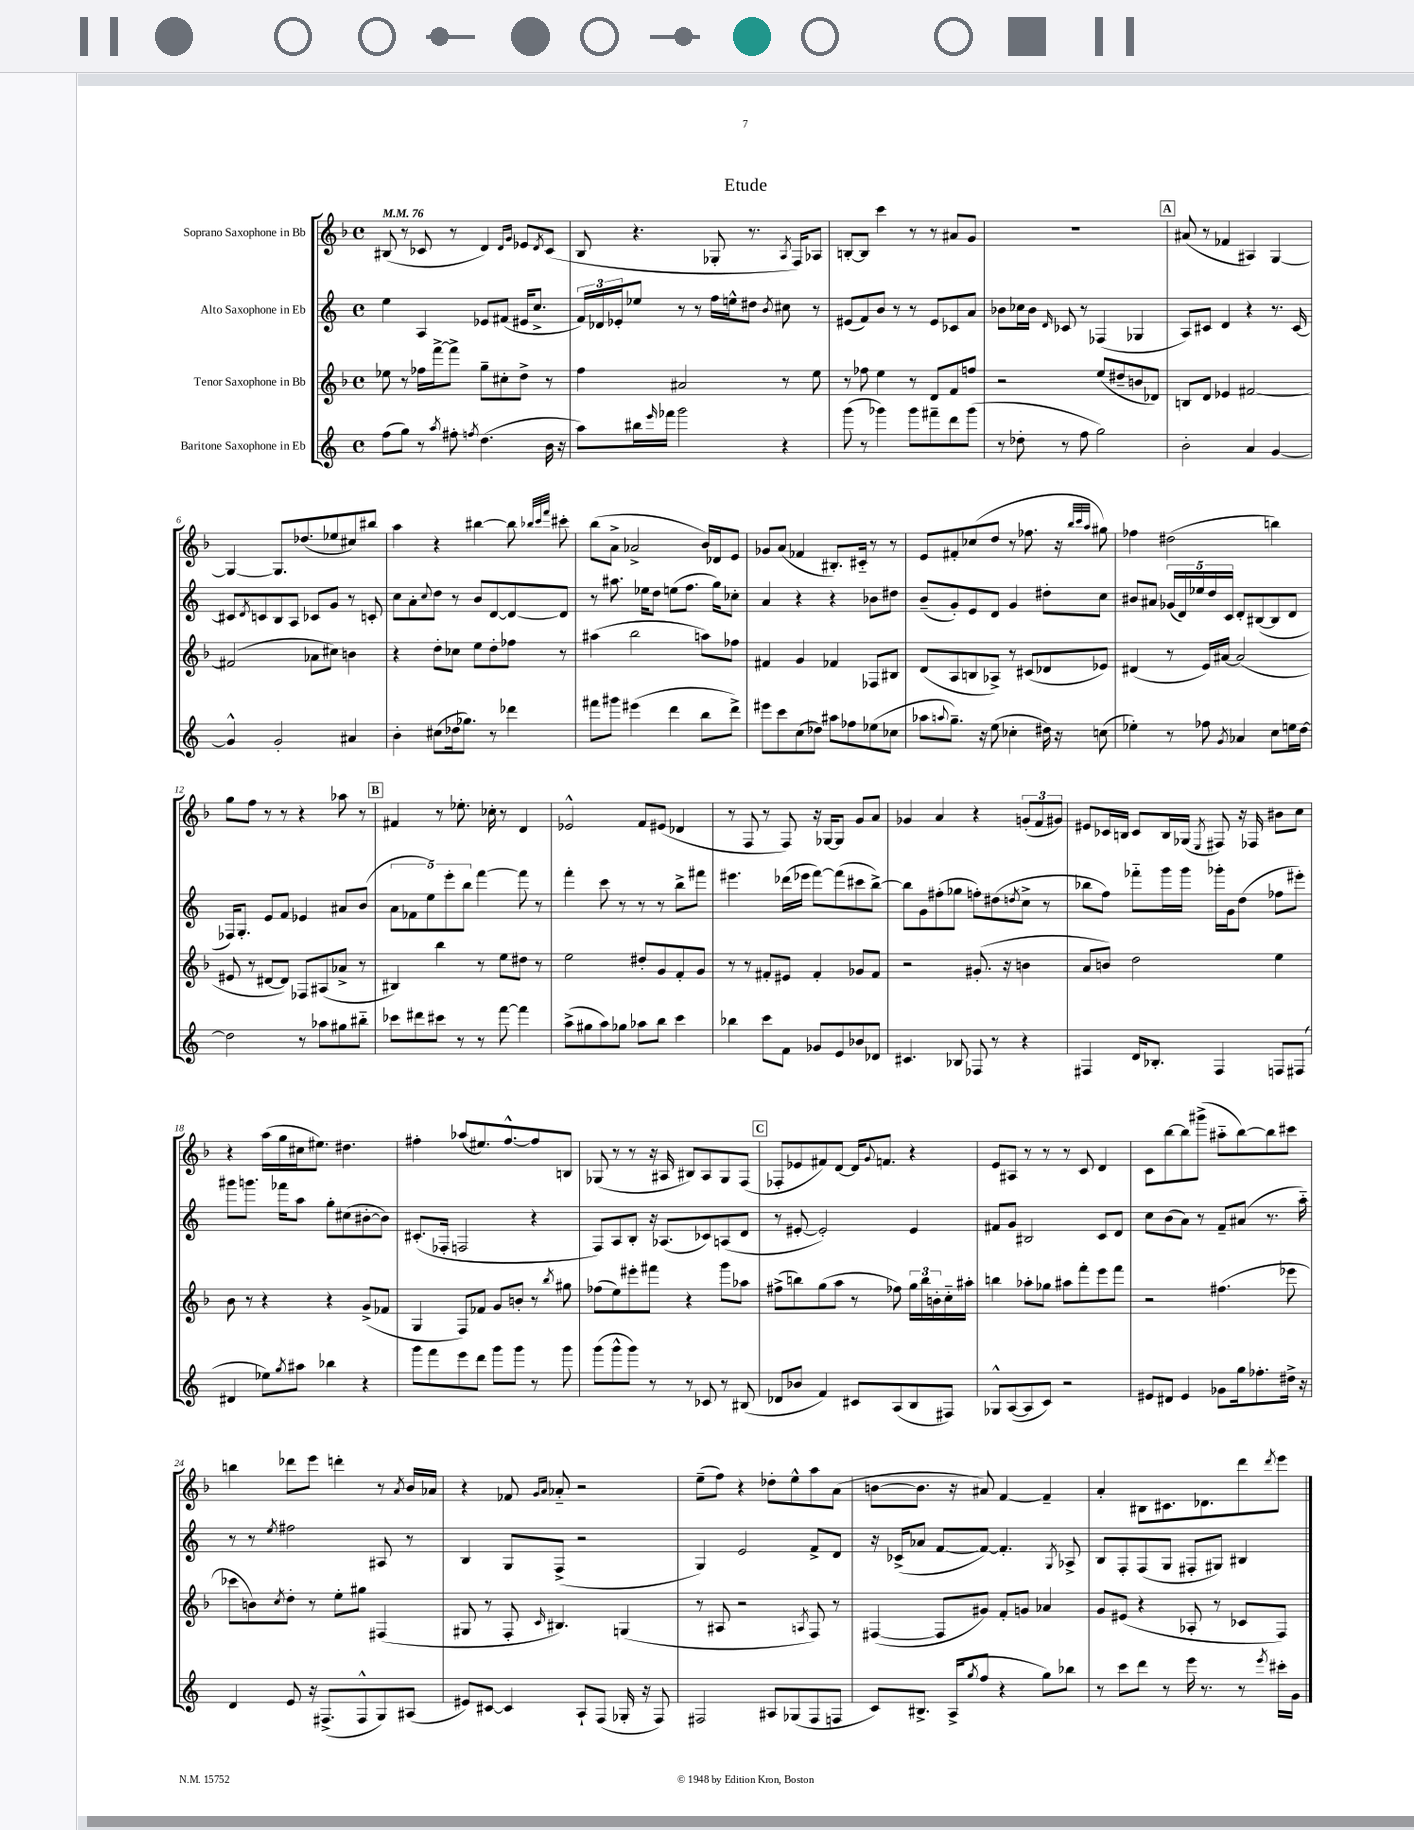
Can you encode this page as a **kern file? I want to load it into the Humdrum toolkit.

**kern	**kern	**kern	**kern
*part4	*part3	*part2	*part1
*staff4	*staff3	*staff2	*staff1
*I"Baritone Saxophone in Eb	*I"Tenor Saxophone in Bb	*I"Alto Saxophone in Eb	*I"Soprano Saxophone in Bb
*clefG2	*clefG2	*clefG2	*clefG2
*k[]	*k[b-]	*k[]	*k[b-]
*M4/4	*M4/4	*M4/4	*M4/4
*met(c)	*met(c)	*met(c)	*met(c)
*MM76	*MM76	*MM76	*MM76
=1	=1	=1	=1
(8ff\L	8ee-X\	4ee\	(8B#X/
8gg\J)	8r	.	8r
8r	16ff-X\LL	4A/	8c-X/
.	[16fff^\J	.	.
8qaa/	.	.	.
8ff#X'\	8fff^\J]	.	8r
8qffn/	.	.	.
(4.dd\	8gg~\L	8e-X/L	4d/)
.	8cc#X'\	(8f#X/J	.
.	.	.	16qqd/LL
.	.	.	16qqg/JJ
.	8dd^\J	16e#X/KL	8e-X/L
.	.	8.cc^/J	.
.	.	.	8qd/
16b\	8r	.	(8c-/J
16r	.	.	.
=2	=2	=2	=2
8aa\L)	4ff\	24f/LL)	8B-/
.	.	24d-X/	.
.	.	24e-X'/J	.
16bb#X\L	.	8ee-X/J	4.r
16qqeee/	.	.	.
16fff-X\JJ	.	.	.
2ggg\	2a#X/	8r	.
.	.	8r	.
.	.	16ff\LL	8G-X'/
.	.	16een^^\J	.
.	.	8dd#X\J	8.r
.	.	8qb/	.
4r	8r	8cc#X\	.
.	.	.	8qA/
.	.	.	16F/KL)
.	8ee\	8r	8A-X/J
=3	=3	=3	=3
(8ggg\	8r	(8e#X/L	[8Bn'/L
8r	8ff-X\	8f/)	8B/J]
4ggg-X\)	4ee\	8b/J	4ccc\
.	.	8r	.
8ggg-\L	8r	8r	8r
8fff#X~\	8d/L	8e#/L	8r
8ddd\	8f/	8c-X/	8a#X/L
(8ggg-\J	8ffn/J	8a/J	8g/J
=4	=4	=4	=4
8r	2r	8b-X\L	1r
8dd-X'\	.	16cc-X\L	.
.	.	16b-\JJ	.
.	.	16qqd/	.
8r	.	8c-X/	.
8ff\	.	8r	.
2gg\)	(8ee/L	(4F-X/	.
.	8dd#X~/	.	.
.	8bn/	4G-X/	.
.	8d-X/J)	.	.
!!LO:REH:place=s1:t=A
=5	=5	=5	=5
2b'\	8Bn/L	8A/L)	(8a#X/
.	8d/J	8c#X/J	8r
.	4e-X/	4d/	4f-X/
4a/	[2f#X/	4r	4A#X/)
[4g/	.	8.r	[4G/
.	.	[16c#/	.
!!LO:LB:g=z
=6	=6	=6	=6
4g^^/]	(2f#X/]	8c#X/L]	4G/_
.	.	8qd/	.
.	.	8cn/	.
2g'/	.	8B/	8.G/L]
.	.	8A/J	.
.	.	.	(8.dd-X/
.	8a-X\L	8c-X/L	.
.	8cc#X\J)	8g/J	8ee-X/
4a#X/	4bn\	8r	8cc#X/)
.	.	8cn'/	8bb#X/J
=7	=7	=7	=7
4b'\	4r	8cc\L	4aa\
.	.	8a'\	.
.	.	8qqcc/	.
(8cc#X\L	8dd'\L	8dd\J	4r
16dd-X\k	8cc-X\J	8r	.
8.gg-X\J)	.	.	.
.	8ee\L	8b/L	[4bb#X\
8r	8dd'\	[8d/	.
4ddd-X\	8ff-X\J	8d/_	8bb#\]
.	.	.	32qqbb-X/LLL
.	.	.	32qqccc/
.	.	.	32qqfff/JJJ
.	8r	8d/J]	8ccc#X'\
=8	=8	=8	=8
8fff#X\L	(4aa#X\	8r	(8bb-\L
8ggg#X\J	.	8.aa#X\	8a^\J
(4eee#X\	2bb-\	.	2a-X^/
.	.	16ee-X\KL	.
.	.	8dd\J	.
4ddd\	.	(8een\L	.
.	.	8.ff\J	.
8bb\L	8aan\L)	.	16b-/LL)
.	.	16gg\KL)	16d-X/J
8ddd^\J)	8ff-X\J	8cc-X'\J	8e/J
=9	=9	=9	=9
8eee#X\L	4f#X/	4a/	8g-X/L
8ccc\	.	.	(8a/J
(8cc\	4g/	4r	4f-X/
8dd-X\J)	.	.	.
8aa#X\L	4f-X/	4r	8.B#X'/L)
8ff-X\	.	.	.
.	.	.	16c#X/Jk
(8ee-X\	8F-X/L	8b-X\L	8r
8cc-X\J	8B#X/J	8dd#X\J	8r
=10	=10	=10	=10
8aa-X\L	(8d/L	(8b~/L	8e/L
8qqaan/	.	.	.
8.gg~\J)	8A/	8g'/)	8f#X'/
.	8Bn/	8e/	(8cc-X/
16r	.	.	.
(8ee\	8A-X^/J)	8d/J	8dd/J
4cc-X'\	8r	4g/	8r
.	(8c#X/L	.	8.ff-X\
16dd#X\)	8d-X/	8dd#X'\L	.
16r	.	.	16r
.	.	.	32qqbb-/LLL
.	.	.	32qqccc/
.	.	.	32qqaa/JJJ
(8ccn\	8e-X/J)	8cc\J	8gg#X\)
=11	=11	=11	=11
4ee-X'\)	(4d#X/	8b#X/L	4ff-X\
.	.	8a#X/J	.
8r	8r	(20g-X/LL	(2dd#X\
.	.	20d/)	.
.	.	20ee-X/	.
8ff-X\	16e/LL)	.	.
.	.	20dd/	.
.	[16a#X/JJ	.	.
.	.	20c/JJ	.
8qg/	.	.	.
4a-X/	(2a#/]	8d'/L	.
.	.	([8B#X/	.
8cc\L	.	8B#/]	4bbn\)
16een\L	.	8d/J	.
[16dd\JJ	.	.	.
!!LO:LB:g=z
=12	=12	=12	=12
2dd\]	8e#X/	16F-X/KL)	8gg\L
.	.	8.G'/J	.
.	8r	.	8ff\J
.	[8d#X/L	8e/L	8r
.	8d#/J])	8f/J	8r
8r	8F-X/L	4e-X/	4r
8aa-X\L	(8A#X/	.	.
8gg#X\	8a-X^/J	8a#X/L	8aa-X\
8bb#X\J	8r	(8b/J	8r
!!LO:REH:place=s1:t=B
=13	=13	=13	=13
8ccc-X\L	4B#X/)	10a\L	4f#X/
.	.	10f-X\	.
8ddd#X\	.	.	.
.	.	10ee\)	.
8ccc#X\J	4bb-\	.	8r
.	.	10eee'\	.
8r	.	.	8.ee-X'\
.	.	10bb\J	.
8r	8r	[4fff\	.
.	.	.	16cc-X'\
[8fff\	8ee\L	.	8r
4fff\]	8dd#X\J	8fff\]	4d/
.	8r	8r	.
=14	=14	=14	=14
(8aa^\L	2ee\	4fff'\	2e-X^^/
8gg#X\	.	.	.
8aa\)	.	8ccc\	.
8gg-X\J	.	8r	.
8aa-X\L	8dd#X'/L	8r	8f/L
8bb\J	8g/	8r	(8e#X/J
4ccc\	8f'/	8bb^\L	4d-X/
.	8g/J	8fff#X\J	.
=15	=15	=15	=15
4bb-X\	8r	4.eee#X\	8r
.	8r	.	8F/
8ccc\L	8f#X'/L	.	8r
8f\J	8e#X/J	(16ddd-X\LL	8F/)
.	.	16eee-X\JJ	.
8g-X/L	4f#'/	[8fff\L)	16r
.	.	.	[16G-X/KL
8e/	.	(8fff\]	8G-/J]
8b-X/	8g-X/L	8ccc#X\	8g/L
8d-X/J	8f#/J	[8bb^\J)	8a/J
=16	=16	=16	=16
4.c#X/	2r	8bb\L]	4g-X/
.	.	8g\	.
.	.	(8ff#X'\	4a/
8B-X/	.	8gg-X\J	.
8F-X/	(8.g#X'/	8ffn'\L)	4r
8r	.	(8dd#X\	.
.	16r	.	.
.	.	8qddn/	.
4r	4bn\	8cc^\J	(12gn'/L
.	.	.	12f/
.	.	8r	.
.	.	.	12g#X/J)
=17	=17	=17	=17
4F#X/	8a/L	8bb-X\L	8e#X/L
.	8bn/J)	8ff\J)	16c-X/L
.	.	.	16Bn/JJ
16d/KL	2dd\	8fff-X\L	8c-/L
8.B-X'/J	.	.	.
.	.	16ggg\L	16B/L
.	.	16ggg\JJ	(16G-X/JJ
.	.	.	8qE/
4F#/	.	16ggg-X'\LL	8F#X/)
.	.	16g\J	.
.	.	(8dd\J	16r
.	.	.	16F-X/
8Fn/L	4ee\	8ff-X\L	8b#X\L
(8F#X/J	.	8eee#X'\J)	8cc\J
!!LO:LB:g=z
=18	=18	=18	=18
4d#X/	8b-\	8ggg#X\L	4r
.	8r	8.gggn\J	.
8ee-X\L)	4r	.	(16aa\LL
.	.	16fff-X\KL	16gg\
8qgg/	.	.	.
8aa#X\J	.	8aa\J	16cc#X\J
.	.	.	8.ee#X\J)
4bb-X\	4r	8gg'\L	.
.	.	(8cc#X\	4.dd#X\
4r	(8g^/L	[8b#X'\	.
.	8f-X/J	8b#\J])	.
=19	=19	=19	=19
8ggg\L	4G/	(8.c#X'/L	4ff#X'\
8fff\	.	.	.
.	.	16F-X'/Jk	.
8eee\	8F/L)	2Fn/	(8aa-X/L
8ddd\J	8f-X/J	.	8.ee#X/)
8ggg\L	8g/L	.	.
.	.	.	[8.ff#^^/
8ggg\J	8bn'/J	.	.
8r	8r	4r	8ff#/]
.	8qbb-/	.	.
8ggg\	8gg#X\	.	8Bn/J
=20	=20	=20	=20
(8ggg\L	(8ff-X\L	8F/L)	(8G-X/
8ggg^^\	8ee\)	8A/	8r
8ggg\J)	8eee#X'\	8B'/J	8r
8r	8fff#X\J	16r	16r
.	.	(8.A-X/L	16A#X/
8r	4r	.	8B#X/L)
8c-X/	.	8c-X/)	8A#/
8r	8ggg\L	(8An/	8G-/
(8B#X/	8aa-X\J	8d/J	(8F/J
!!LO:REH:place=s1:t=C
=21	=21	=21	=21
8d-X/L	(8ff#X^\L	8r	8F-X'/L
8b-X/J	8bbn\)	[8e#X'/	8e-X/
4f/)	(8gg\	2e#'/])	8f#X/)
.	8aa\J	.	[8d/J
8c#X/L	8r	.	16d/KL]
.	.	.	8qqg/
.	.	.	8.fn/J
(8A/	8ff-X\)	.	.
8B/	24gg\LL	4e#/	4r
.	24bb\	.	.
.	24bn'\	.	.
8F#X/J)	16cc\	.	.
.	16aa#X'\JJ	.	.
=22	=22	=22	=22
8G-X^^/L	4bbn\	8f#X/L	8e/L
([8A/	.	8g/J	8A#X/J
8A/]	8aa-X'\L	2B#X/	8r
8c/J)	8gg-X\J	.	8r
2r	8aa#X\L	.	8r
.	8fff'\	.	8c/
.	8eee\	8c/L	4d/
.	8fff\J	8d/J	.
=23	=23	=23	=23
8e#X/L	2r	8cc\L	8c\L
8d#X/J	.	(8b\	[8bb-\
4e#/	.	8a\J)	8bb-\]
.	.	8r	(8ggg#X^\J
8g-X\L	(4.ff#X\	8f~/L	8aa#X\L
16gg\k	.	(8a#X/J	[8bb-\)
8.ff-X'\	.	.	.
.	.	8.r	8bb-\]
16dd#X^\Jk	8eee-X\	.	8ccc#X\J
16r	.	16aa\)	.
!!LO:LB:g=z
=24	=24	=24	=24
4d/	8ccc-X\L	8r	4bbn\
.	8bn\)	8r	.
.	8qcc/	8qee/	.
8e/	8dd'\J	2ff#X\	8ddd-X\L
16r	8r	.	8eee\J
(8.F#X^/L	.	.	.
.	8ee'\L	.	4dddn'\
8F#^^/	8gg#X\J	.	.
8G/)	(4F#X/	8A#X/	8r
.	.	.	8qa/
(8A#X/J	.	8r	16b-/LL
.	.	.	16a-X/JJ
=25	=25	=25	=25
8e#X/L)	8G#X/	4B/	4r
[8c#X/J	8r	.	.
4c#/]	8F'/	8G/L	8f-X/
.	.	.	16qqg/LL
.	16qqc/	.	16qqa/JJ
.	4.B#X/)	(8F^/J	8a-X/
8A`/L	.	2r	2r
(8F/J	.	.	.
16G-X'/	(4Gn/	.	.
16r	.	.	.
8F/)	.	.	.
=26	=26	=26	=26
2F#X/	8r	4G/)	(8ee~\L
.	8A#X/	.	8ff\J)
.	2r	2e/	4r
8A#X/L	.	.	8dd-X'\L
(8G-X/	.	.	8ee^^\
.	8qAn/	.	.
8F#/	8F/)	8f^/L	8aa\
8Fn/J	8r	8d/J	(8a\J
=27	=27	=27	=27
8c/L)	([4F#X/	16r	[8bn\L
.	.	(16c-X^/KL	.
8.B#X^/J	.	8a-X/J	8.b\J]
.	8F#/L]	[8f/L	.
(16A^/KL	.	.	16r
8qgg/	.	.	.
8ff/J	8g#X/J)	8f/J_)	8a#X/)
4r	8f'/L	4.f'/]	[4f/
.	8gn/J	.	.
8gg\L)	4a-X/	.	4f~/]
.	.	8qG/	.
8bb-X\J	.	8A-X^/	.
=28	=28	=28	=28
8r	8g/L	8B/L	4a'/
8ccc\L	(8e#X/J	8F'/	.
8ddd\J	4r	(8F/	8B#X\L
8r	.	8G/J	8.c#X\
16eee\	8A-X'/	8F#X'/L	.
8.r	.	.	8.d-X\
.	8r	8G#X/J)	.
8r	8c-X/L	4B#X/	8ddd\
8qeee/	.	.	8qddd/
16ccc#X'\LL	8F/J)	.	8eee\J
16g\JJ	.	.	.
==	==	==	==
*-	*-	*-	*-
